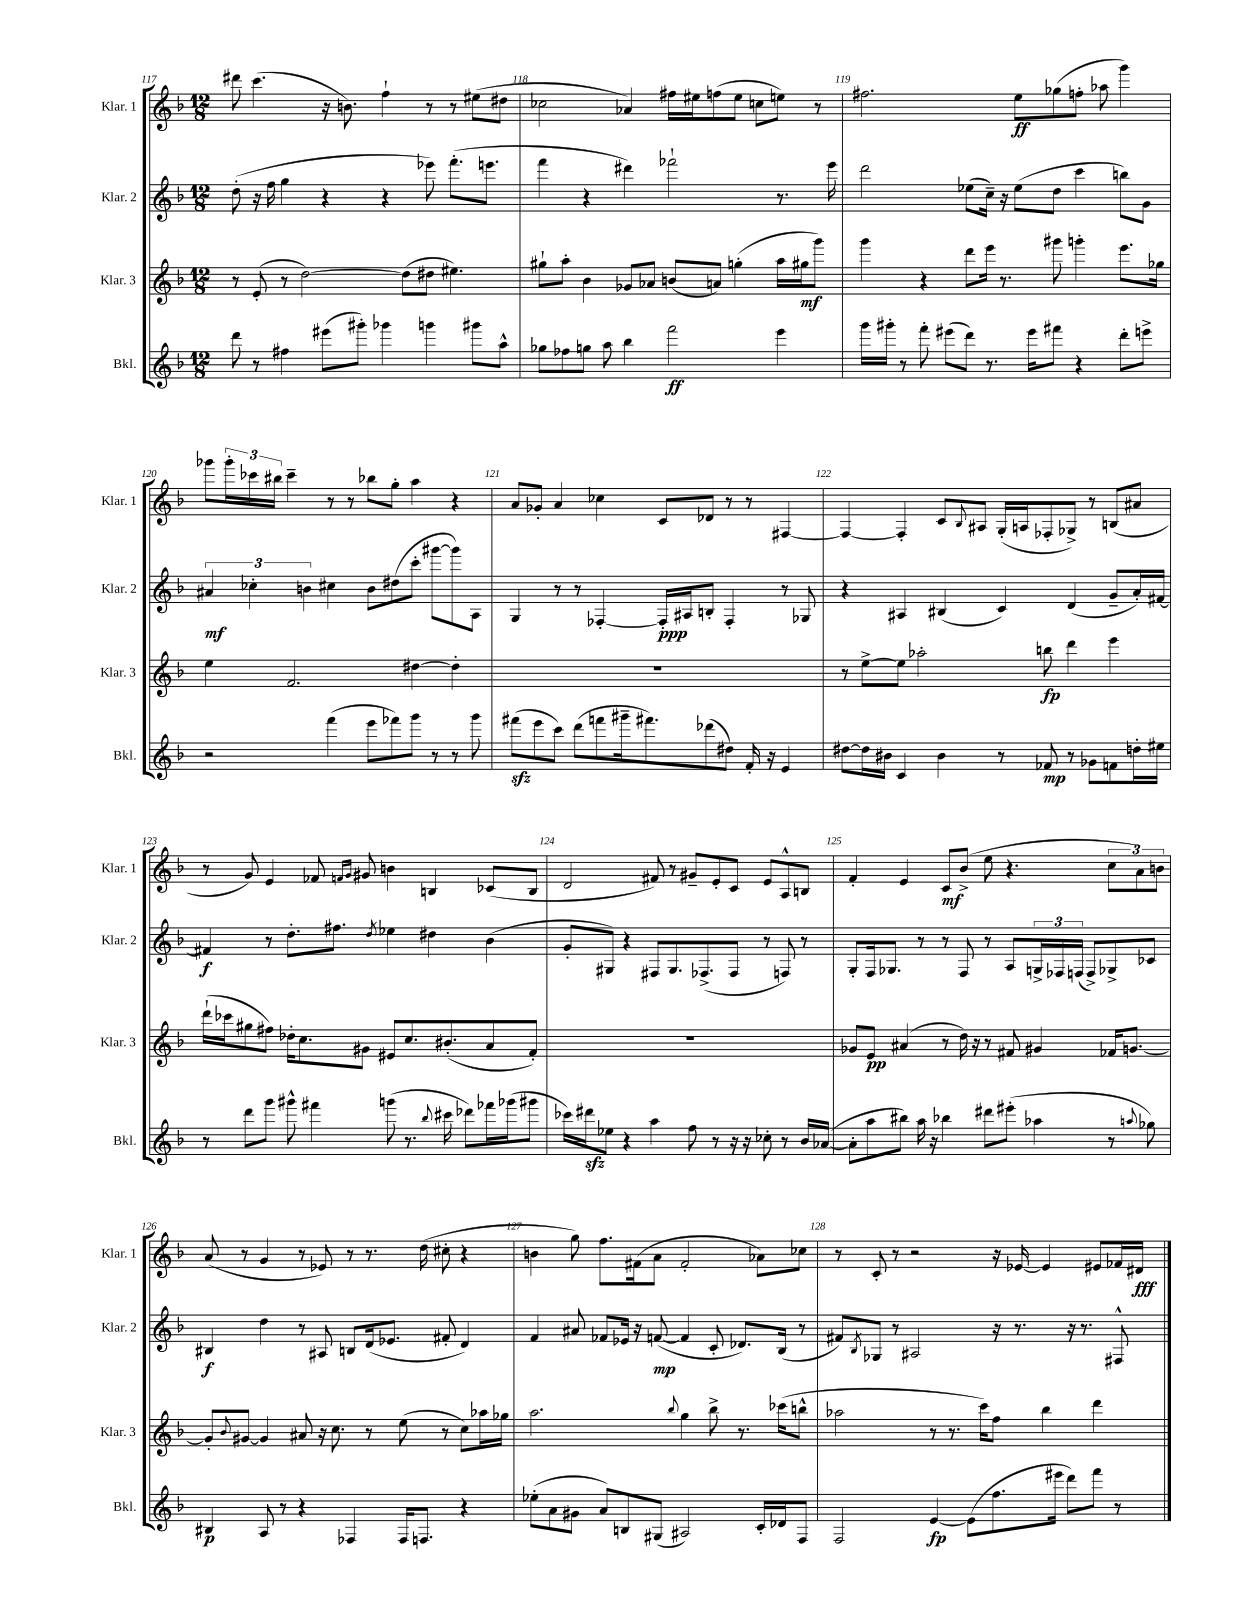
<<
\new StaffGroup <<
\new Staff = "s0" \with { instrumentName = "Klar. 1" shortInstrumentName = "Klar. 1" } {
    \clef treble \key f \major \numericTimeSignature \time 12/8
    dis'''8 c'''4.( r16 b'8.) f''4-! r8 r8 eis''8( dis''8 |
    ces''2 aes'4) fis''16 eis''16 f''8( eis''8 c''8 e''8) r8 |
    fis''2. e''8\ff ges''8( f''8-. aes''8 g'''4) |
    ges'''8 \tuplet 3/2 { ges'''16-. ces'''16 bis''16 } ces'''4-- r8 r8 bes''8 g''8-. a''4 r4 |
    a'8 ges'8-. a'4 ces''4 c'8 des'8 r8 r8 fis4~ |
    fis4~ fis4-. c'8 \appoggiatura { bes8 } ais8 g16-.( a16 fes8-. ges8->) r8 b8( ais'8 |
    r8 g'8) e'4 fes'8 \grace { f'16 g'16 } gis'8 b'4 b4 ces'8( b8 |
    d'2 fis'8) r8 gis'8-- e'8-. c'8 e'8 a8-^ b8 |
    f'4-. e'4 c'8\mf bes'8->( e''8 r4. \tuplet 3/2 { c''8 a'8) b'8 } |
    a'8( r8 g'4 r8 ees'8) r8 r8. d''16( cis''8-. r4 |
    b'4 g''8) f''8. fis'16( a'8 fis'2-. aes'8) ces''8 |
    r8 c'8-. r8 r2 r16 ees'16~ ees'4 eis'8 fes'16 dis'16\fff \bar "|." |
}
\new Staff = "s1" \with { instrumentName = "Klar. 2" shortInstrumentName = "Klar. 2" } {
    \clef treble \key f \major \numericTimeSignature \time 12/8
    d''8-.( r16 f''16 g''4 r4 r4 ees'''8) f'''8.-.( e'''8. |
    f'''4 r4 dis'''4) fes'''2-! r8. e'''16 |
    d'''2 ees''8( c''16--) r16 ees''8( d''8 c'''4 b''8) g'8 |
    \tuplet 3/2 { ais'4\mf ces''4-. b'4 } cis''4 b'8 dis''8( c'''8-. gis'''8~ gis'''8) a8 |
    g4 r8 r8 fes4~-. fes16-.\ppp ais16 b8-. fes4-. r8 ges8 |
    r4 ais4 bis4( c'4) d'4( g'8-- a'16-.) fis'16~ |
    fis'4\f r8 d''8.-. fis''8. \acciaccatura { d''8 } ees''4 dis''4 bes'4( |
    g'8-. gis8) r4 fis8 gis8. fes8.->( fes8 r8 f8) r8 |
    g8-. f16 ges8. r8 r8 f8 r8 a8 \tuplet 3/2 { g16-> fes16 f16( } f8->) ges8-> ces'8 |
    bis4\f d''4 r8 ais8 b8 d'16( ees'8. fis'8-. d'4) |
    f'4 ais'8 fes'8 ees'16 r16 f'8~\mp( f'4 c'8-. des'8.) bes16( r8 |
    fis'8) \acciaccatura { bes8 } ges8 r8 ais2 r16 r8. r16 r8. fis8-^ \bar "|." |
}
\new Staff = "s2" \with { instrumentName = "Klar. 3" shortInstrumentName = "Klar. 3" } {
    \clef treble \key f \major \numericTimeSignature \time 12/8
    r8 e'8-.( r8 d''2~) d''8( dis''8 eis''4.) |
    gis''8-! a''8-. bes'4 ges'8 aes'8 b'8( a'8) g''4-.( a''16 gis''16\mf g'''8) |
    g'''4 r4 d'''8 e'''16 r8. gis'''8 g'''4-. e'''8. ges''16 |
    e''4 f'2. dis''4~ dis''4-. |
    R1. |
    r8 e''8~-> e''8 aes''2-. b''8\fp d'''4 e'''4 |
    d'''16-!( ces'''16 gis''8 fis''8) des''16-. c''8. gis'8 eis'8 c''8. bis'8.-.( a'8 f'8-.) |
    R1. |
    ges'8 e'8\pp ais'4( r8 d''16) r16 r8 fis'8 gis'4 fes'16 g'8.~ |
    g'8-. \appoggiatura { bes'8 } gis'8~ gis'4 ais'8 r16 c''8. r8 e''8( r8 c''8) aes''16 ges''16 |
    a''2. \appoggiatura { bes''8 } g''4 bes''8-> r8. ces'''16( b''8-^ |
    aes''2 r8 r8. c'''16) f''8 bes''4 d'''4 \bar "|." |
}
\new Staff = "s3" \with { instrumentName = "Bkl." shortInstrumentName = "Bkl." } {
    \clef treble \key f \major \numericTimeSignature \time 12/8
    d'''8 r8 fis''4 eis'''8( gis'''8-.) ges'''4 g'''4 gis'''8 a''8-^ |
    ges''8 fes''8 g''8 a''8 bes''4 f'''2\ff e'''4 |
    g'''16 gis'''16-. r8 f'''8-. eis'''8( d'''8) r8. eis'''16 fis'''8 r4 d'''8-. e'''8-> |
    r2 f'''4( e'''8 fes'''8) g'''8 r8 r8 g'''8 |
    fis'''8\sfz( e'''8 c'''8) d'''8( f'''8 gis'''16-- fis'''8.) des'''8( dis''8) f'16-. r16 e'4 |
    dis''8~ dis''16 bis'16 c'4 bis'4 r8 fes'8\mp r8 ges'8 f'8 d''16-. eis''16 |
    r8 d'''8 g'''8 gis'''8-^ fis'''4 g'''8( r8. \appoggiatura { bes''8 } cis'''16 des'''8) fes'''16 ges'''16( gis'''8 |
    ces'''16) dis'''16\sfz ees''8 r4 a''4 f''8 r8 r16 r16 ces''8-. r8 bes'16 aes'16~( |
    aes'8-. a''8 bis''8) a''16 r16 bes''4 dis'''8 eis'''8-.( aes''4 r8 \appoggiatura { a''8 } ges''8) |
    bis4\p a8 r8 r4 fes4 fes16 f8. r4 |
    ees''8-.( a'8 gis'8 a'8) b8 gis8( ais2) c'16-. des'16 f8 |
    f2 e'4~\fp e'8( f''8. eis'''16 d'''8) f'''8 r8 \bar "|." |
}
>>
>>
\layout { \context { \Score currentBarNumber = #117 \override BarNumber.break-visibility = ##(#f #t #t) barNumberVisibility = #all-bar-numbers-visible } }
